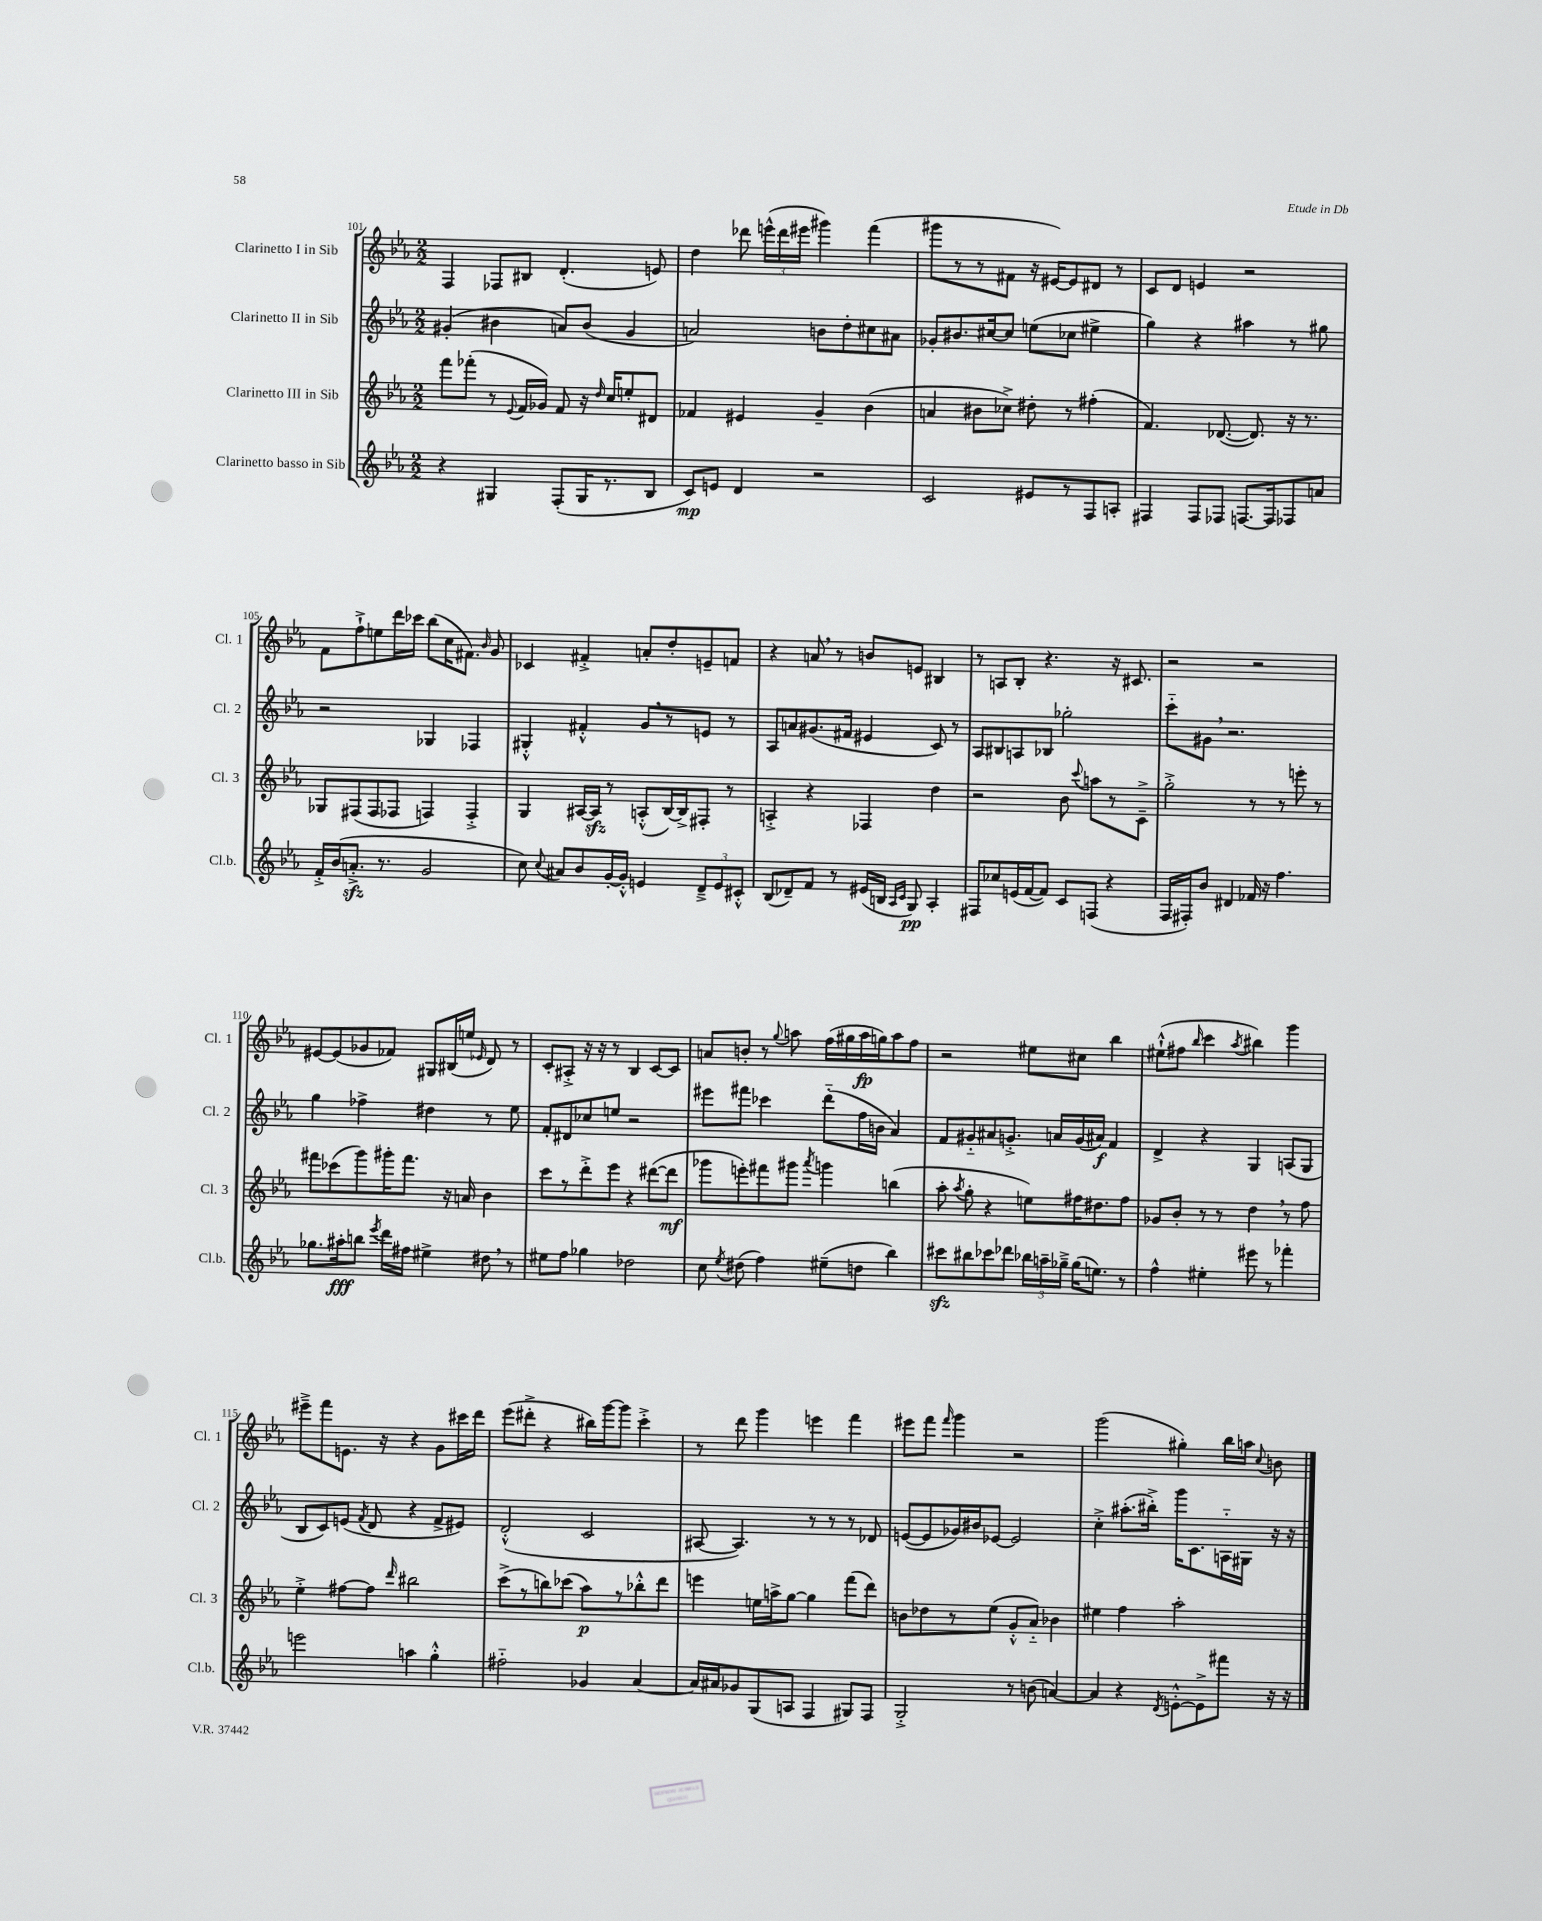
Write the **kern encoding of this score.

**kern	**dynam	**kern	**dynam	**kern	**dynam	**kern	**dynam
*part4	*part4	*part3	*part3	*part2	*part2	*part1	*part1
*staff4	*staff4	*staff3	*staff3	*staff2	*staff2	*staff1	*staff1
*I"Clarinetto basso in Sib	*	*I"Clarinetto III in Sib	*	*I"Clarinetto II in Sib	*	*I"Clarinetto I in Sib	*
*I'Cl.b.	*	*I'Cl. 3	*	*I'Cl. 2	*	*I'Cl. 1	*
*clefG2	*	*clefG2	*	*clefG2	*	*clefG2	*
*k[b-e-a-]	*	*k[b-e-a-]	*	*k[b-e-a-]	*	*k[b-e-a-]	*
*M2/2	*	*M2/2	*	*M2/2	*	*M2/2	*
=101	=101	=101	=101	=101	=101	=101	=101
4r	.	8fff\L	.	(4g#X'/	.	4F/	.
.	.	(8fff-X'\J	.	.	.	.	.
4G#X/	.	8r	.	4b#X\	.	8F-X/L	.
.	.	8qqe-/	.	.	.	.	.
.	.	16f/LL	.	.	.	8B#X/J	.
.	.	16g-X/JJ)	.	.	.	.	.
(8F'/L	.	8f/	.	8an/L)	.	(4.d'/	.
16G#/K	.	16r	.	(8b#/J	.	.	.
.	.	16qqdd/	.	.	.	.	.
8.r	.	16cc/KL	.	.	.	.	.
.	.	8een'/	.	4g#/	.	.	.
8B-/J	.	8d#X/J	.	.	.	8en/)	.
=102	=102	=102	=102	=102	=102	=102	=102
8c/L)	mp	4f-X/	.	2an/)	.	4dd\	.
8en/J	.	.	.	.	.	.	.
4d/	.	4e#X/	.	.	.	8ddd-X\	.
.	.	.	.	.	.	(24eeen^^\LL	.
.	.	.	.	.	.	24ddd-\	.
.	.	.	.	.	.	24eee#X\JJ	.
2r	.	4g~/	.	8bn\L	.	4ggg#X\)	.
.	.	.	.	8dd'\	.	.	.
.	.	(4b-\	.	8cc#X\	.	(4fff\	.
.	.	.	.	8a#X\J	.	.	.
=103	=103	=103	=103	=103	=103	=103	=103
2c/	.	4an/	.	8g-X'/L	.	8ggg#X\L	.
.	.	.	.	8.b#X/	.	8r	.
.	.	8b#X\L	.	.	.	8r	.
.	.	.	.	[16cc#X/k	.	.	.
.	.	8cc-X^\J)	.	8cc#/J]	.	8f#X\J	.
8e#X/L	.	8dd#X'\	.	(8een\L	.	16r	.
.	.	.	.	.	.	[16e#X/KL)	.
8r	.	8r	.	8cc-X\J	.	8e#/]	.
8F/	.	(4ff#X'\	.	4ee#X^\	.	8d#X/J	.
8An'/J	.	.	.	.	.	8r	.
=104	=104	=104	=104	=104	=104	=104	=104
4F#X/	.	4.f/)	.	4gg\)	.	8c/L	.
.	.	.	.	.	.	8d/J	.
8F#/L	.	.	.	4r	.	4en/	.
8F-X/J	.	([8.d-X/	.	.	.	.	.
[8.Fn/L	.	.	.	4aa#X\	.	2r	.
.	.	8.d-/])	.	.	.	.	.
16F/k]	.	.	.	.	.	.	.
8F-X/	.	16r	.	8r	.	.	.
.	.	8.r	.	.	.	.	.
8an/J	.	.	.	8gg#X\	.	.	.
!!LO:LB:g=z
=105	=105	=105	=105	=105	=105	=105	=105
16f'^/LL	.	8G-X/L	.	2r	.	8f\L	.
(16b-/J	.	.	.	.	.	.	.
8.anzz'^/J	.	(8F#X/	.	.	.	8ff`^\	.
.	.	8F#/	.	.	.	8een\	.
8.r	.	.	.	.	.	.	.
.	.	8F-X/J	.	.	.	16ddd\L	.
.	.	.	.	.	.	16ccc-X\JJ	.
2g/	.	4Fn/)	.	4G-X/	.	(8bb-\L	.
.	.	.	.	.	.	16cc\K	.
.	.	.	.	.	.	8.f#X\J)	.
.	.	4F'^/	.	4F-X/	.	.	.
.	.	.	.	.	.	16qqb-/	.
.	.	.	.	.	.	8g/	.
=106	=106	=106	=106	=106	=106	=106	=106
8cc\)	.	4G/	.	4G#X'^^/	.	4c-X/	.
8qqcc/	.	.	.	.	.	.	.
8a#X/L	.	.	.	.	.	.	.
8b-/	.	[16A#X/LL	.	4f#X'^^/	.	4f#X'^/	.
.	.	16A#zz/JJ]	.	.	.	.	.
[16g'/L	.	8r	.	.	.	.	.
16g'^^/JJ]	.	.	.	.	.	.	.
4en/	.	(8An'^^/L	.	8g,/L	.	8an'/L	.
.	.	[16B-/L)	.	8r	.	8dd'/	.
.	.	16B-^/J]	.	.	.	.	.
12d~^/L	.	8F#X'/J	.	8en/J	.	8en~/	.
12e/	.	.	.	.	.	.	.
.	.	8r	.	8r	.	8fn/J	.
12c#X'^^/J	.	.	.	.	.	.	.
=107	=107	=107	=107	=107	=107	=107	=107
(8B-/L	.	4An'^/	.	8A-/L	.	4r	.
8d-X~/)	.	.	.	8an/	.	.	.
8f/J	.	4r	.	(8.g#X/	.	8an,/	.
8r	.	.	.	.	.	8r	.
.	.	.	.	16f#X/Jk	.	.	.
(16e#X/LL	.	4F-X/	.	4e#X/	.	8bn/L	.
16Bn/JJ	.	.	.	.	.	.	.
16qqA-/LL	.	.	.	.	.	.	.
16qqc/JJ	.	.	.	.	.	.	.
8G/)	pp	.	.	.	.	8en/J	.
4A-'/	.	4dd\	.	8c/)	.	4B#X/	.
.	.	.	.	8r	.	.	.
=108	=108	=108	=108	=108	=108	=108	=108
8F#X/L	.	2r	.	8A-/L	.	8r	.
8cc-X/	.	.	.	8B#X/	.	8An/L	.
(16en/L	.	.	.	8An/	.	8B-'/J	.
[16f/J	.	.	.	.	.	.	.
8f/J])	.	.	.	8B-X/J	.	4.r	.
8c/L	.	8b-\	.	2gg-X'\	.	.	.
.	.	8qqccc/	.	.	.	.	.
(8Fn/J	.	8aan\L	.	.	.	.	.
4r	.	8r	.	.	.	16r	.
.	.	.	.	.	.	8.c#X/	.
.	.	8c~^\J	.	.	.	.	.
=109	=109	=109	=109	=109	=109	=109	=109
16F/LL	.	2gg'^\	.	8ccc\L	.	2r	.
16F#X'/J)	.	.	.	.	.	.	.
8b-/J	.	.	.	8g#X,\J	.	.	.
4d#X/	.	.	.	2.r	.	.	.
16f-X/	.	8r	.	.	.	2r	.
16r	.	.	.	.	.	.	.
4.ff\	.	8r	.	.	.	.	.
.	.	8eeen'\	.	.	.	.	.
.	.	8r	.	.	.	.	.
!!LO:LB:g=z
=110	=110	=110	=110	=110	=110	=110	=110
8.gg-X\L	.	8fff#X\L	.	4gg\	.	[8e#X/L	.
.	.	(8ccc-X\	.	.	.	(8e#/]	.
16aa#X'\k	fff	.	.	.	.	.	.
8bbn\J	.	8ggg\)	.	4ff-X^\	.	8g-X/	.
8qeee-/	.	.	.	.	.	.	.
16ddd\LL	.	16ggg#X'\K	.	.	.	8f-X/J)	.
16ff#X\JJ	.	8.fff#\J	.	.	.	.	.
4ee#X^\	.	.	.	4dd#X\	.	8G#X/L	.
.	.	16r	.	.	.	(16B#X/L	.
.	.	16an/	.	.	.	16een/JJ	.
.	.	.	.	.	.	16qqe-X/	.
8dd#X,\	.	4b-\	.	8r	.	8d/)	.
8r	.	.	.	8ee-\	.	8r	.
=111	=111	=111	=111	=111	=111	=111	=111
8ee#X\L	.	8ccc\L	.	8f'/L	.	8c'/L	.
8ff\J	.	8r	.	8d#X/	.	8A#X'^/J	.
4gg-X\	.	8ddd'^\	.	8cc-X/	.	16r	.
.	.	.	.	.	.	16r	.
.	.	8eee-\J	.	8een/J	.	8r	.
2dd-X\	.	4r	.	2r	.	4B-/	.
.	.	([8ddd#X\L	.	.	.	[8c/L	.
.	.	8ddd#\J]	mf	.	.	8c/J]	.
=112	=112	=112	=112	=112	=112	=112	=112
8cc\	.	8ggg-X\L	.	8eee#X\L	.	8an/L	.
8qee-/	.	.	.	.	.	.	.
(8dd#X\	.	8eeen'\)	.	8fff#X\J	.	8bn'/J	.
4ff\)	.	8fff#X\	.	4ccc-X\	.	8r	.
.	.	.	.	.	.	8qqgg/	.
.	.	8ggg#X\J	.	.	.	8aan\	.
.	.	8qaaa-/	.	.	.	.	.
(8ee#X~\L	.	4gggn\	.	(8ddd\L	.	(16ff\LL	.
.	.	.	.	.	.	16gg#X\	.
8ddn\J	.	.	.	16ff\L	.	16aa\	fp
.	.	.	.	16bn\JJ	.	16ggn\J)	.
4bb-\)	.	(4bbn\	.	4a-/)	.	8aa\	.
.	.	.	.	.	.	8ff\J	.
=113	=113	=113	=113	=113	=113	=113	=113
8ccc#Xzz\L	.	8aa-'\	.	8f/L	.	2r	.
.	.	8qaa-/	.	.	.	.	.
8bb#X\	.	8gg'\	.	8g#X/	.	.	.
8ccc-X\	.	4r	.	8a#X/	.	.	.
8ddd-X\J	.	.	.	8.gn'^/J	.	.	.
24bb-X\LL	.	8een\L)	.	.	.	8ee#X\L	.
24aan~\	.	.	.	.	.	.	.
.	.	.	.	16an/LL	.	.	.
24gg-X~^\JJ	.	.	.	.	.	.	.
(16gg-\KL	.	16ff#X\K	.	(16g/	.	8cc#X\J	.
8.een\J)	.	8.dd#X\	.	16a#X/JJ)	f	.	.
.	.	.	.	4f/	.	4bb-\	.
8r	.	8ff#\J	.	.	.	.	.
=114	=114	=114	=114	=114	=114	=114	=114
4ff^^\	.	8g-X/L	.	4d^/	.	(8ee#X`^^\L	.
.	.	8b-'/J	.	.	.	8ff#X\J	.
.	.	.	.	.	.	16qqbb-/	.
4ee#X'\	.	8r	.	4r	.	4ccc\	.
.	.	8r	.	.	.	.	.
.	.	.	.	.	.	8qaa-/	.
8eee#X\	.	4dd,\	.	4G/	.	4bb#X\)	.
8r	.	.	.	.	.	.	.
4fff-X'\	.	8r	.	(8An/L	.	4ggg\	.
.	.	8ff\	.	8G/J	.	.	.
!!LO:LB:g=z
=115	=115	=115	=115	=115	=115	=115	=115
2eeen\	.	4ee-'^\	.	8B-/L	.	8eee#X~^\L	.
.	.	.	.	8c/)	.	8fff\	.
.	.	[8ff#X\L	.	(8en/J	.	8.en\J	.
.	.	.	.	8qf/	.	.	.
.	.	8ff#\J]	.	8d/	.	.	.
.	.	.	.	.	.	16r	.
.	.	16qqddd/	.	.	.	.	.
4aan\	.	2bb#X\	.	4r	.	4r	.
4gg'^^\	.	.	.	8f^/L	.	8g\L	.
.	.	.	.	8e#X/J)	.	16ccc#X\L	.
.	.	.	.	.	.	16ddd\JJ	.
=116	=116	=116	=116	=116	=116	=116	=116
2ff#X\	.	(8ccc^\L	.	(2d'^^/	.	(8eee-\L	.
.	.	8r	.	.	.	8ddd#X'^\J	.
.	.	8bbn\)	.	.	.	4r	.
.	.	(8ccc-X\J	.	.	.	.	.
4g-X/	.	8aa-\L)	p	2c/	.	16bb#X\LL)	.
.	.	.	.	.	.	[16ggg\J	.
.	.	8r	.	.	.	8ggg\J]	.
[4a-/	.	8bb-X'^^\	.	.	.	4ccc'^\	.
.	.	8ddd\J	.	.	.	.	.
=117	=117	=117	=117	=117	=117	=117	=117
16a-/LL]	.	4eeen\	.	[8A#X/	.	8r	.
16a#X/J	.	.	.	.	.	.	.
8g-X/	.	.	.	4.A#/])	.	8ddd\	.
(8G/	.	16een\LL	.	.	.	4ggg\	.
.	.	16aan^\J	.	.	.	.	.
8An/J	.	[8gg\J	.	.	.	.	.
4F/	.	4gg\]	.	8r	.	4eeen\	.
.	.	.	.	8r	.	.	.
8G#X/L)	.	(8fff\L	.	8r	.	4fff\	.
8F/J	.	8ddd\J)	.	8d-X/	.	.	.
=118	=118	=118	=118	=118	=118	=118	=118
2G'^/	.	8bn\L	.	([8en/L	.	8eee#X\L	.
.	.	8dd-X\	.	8e/]	.	8fff\J	.
.	.	.	.	.	.	16qqfff/	.
.	.	8r	.	16g-X/L)	.	4ggg\	.
.	.	.	.	16b#X/J	.	.	.
.	.	(8ee-\J	.	[8e-X/J	.	.	.
8r	.	8g'^^/L	.	2e-/]	.	2r	.
(8bn\	.	8a-/J)	.	.	.	.	.
[4an/)	.	4b-X\	.	.	.	.	.
=119	=119	=119	=119	=119	=119	=119	=119
4a/]	.	4ee#X\	.	4cc'^\	.	(2ggg\	.
4r	.	4ff\	.	(8.aa#X'\L	.	.	.
.	.	.	.	16bb#X'^\Jk)	.	.	.
8qd/	.	.	.	.	.	.	.
[8en'^^\L	.	2aa-'\	.	16ggg\KL	.	4gg#X'\)	.
.	.	.	.	8.c\	.	.	.
8e^\]	.	.	.	.	.	.	.
8fff#X\J	.	.	.	16An\L	.	16bb-\LL	.
.	.	.	.	16G#X\JJ	.	16aan\JJ	.
.	.	.	.	.	.	8qqcc/	.
16r	.	.	.	16r	.	8bn\	.
16r	.	.	.	16r	.	.	.
==	==	==	==	==	==	==	==
*-	*-	*-	*-	*-	*-	*-	*-
